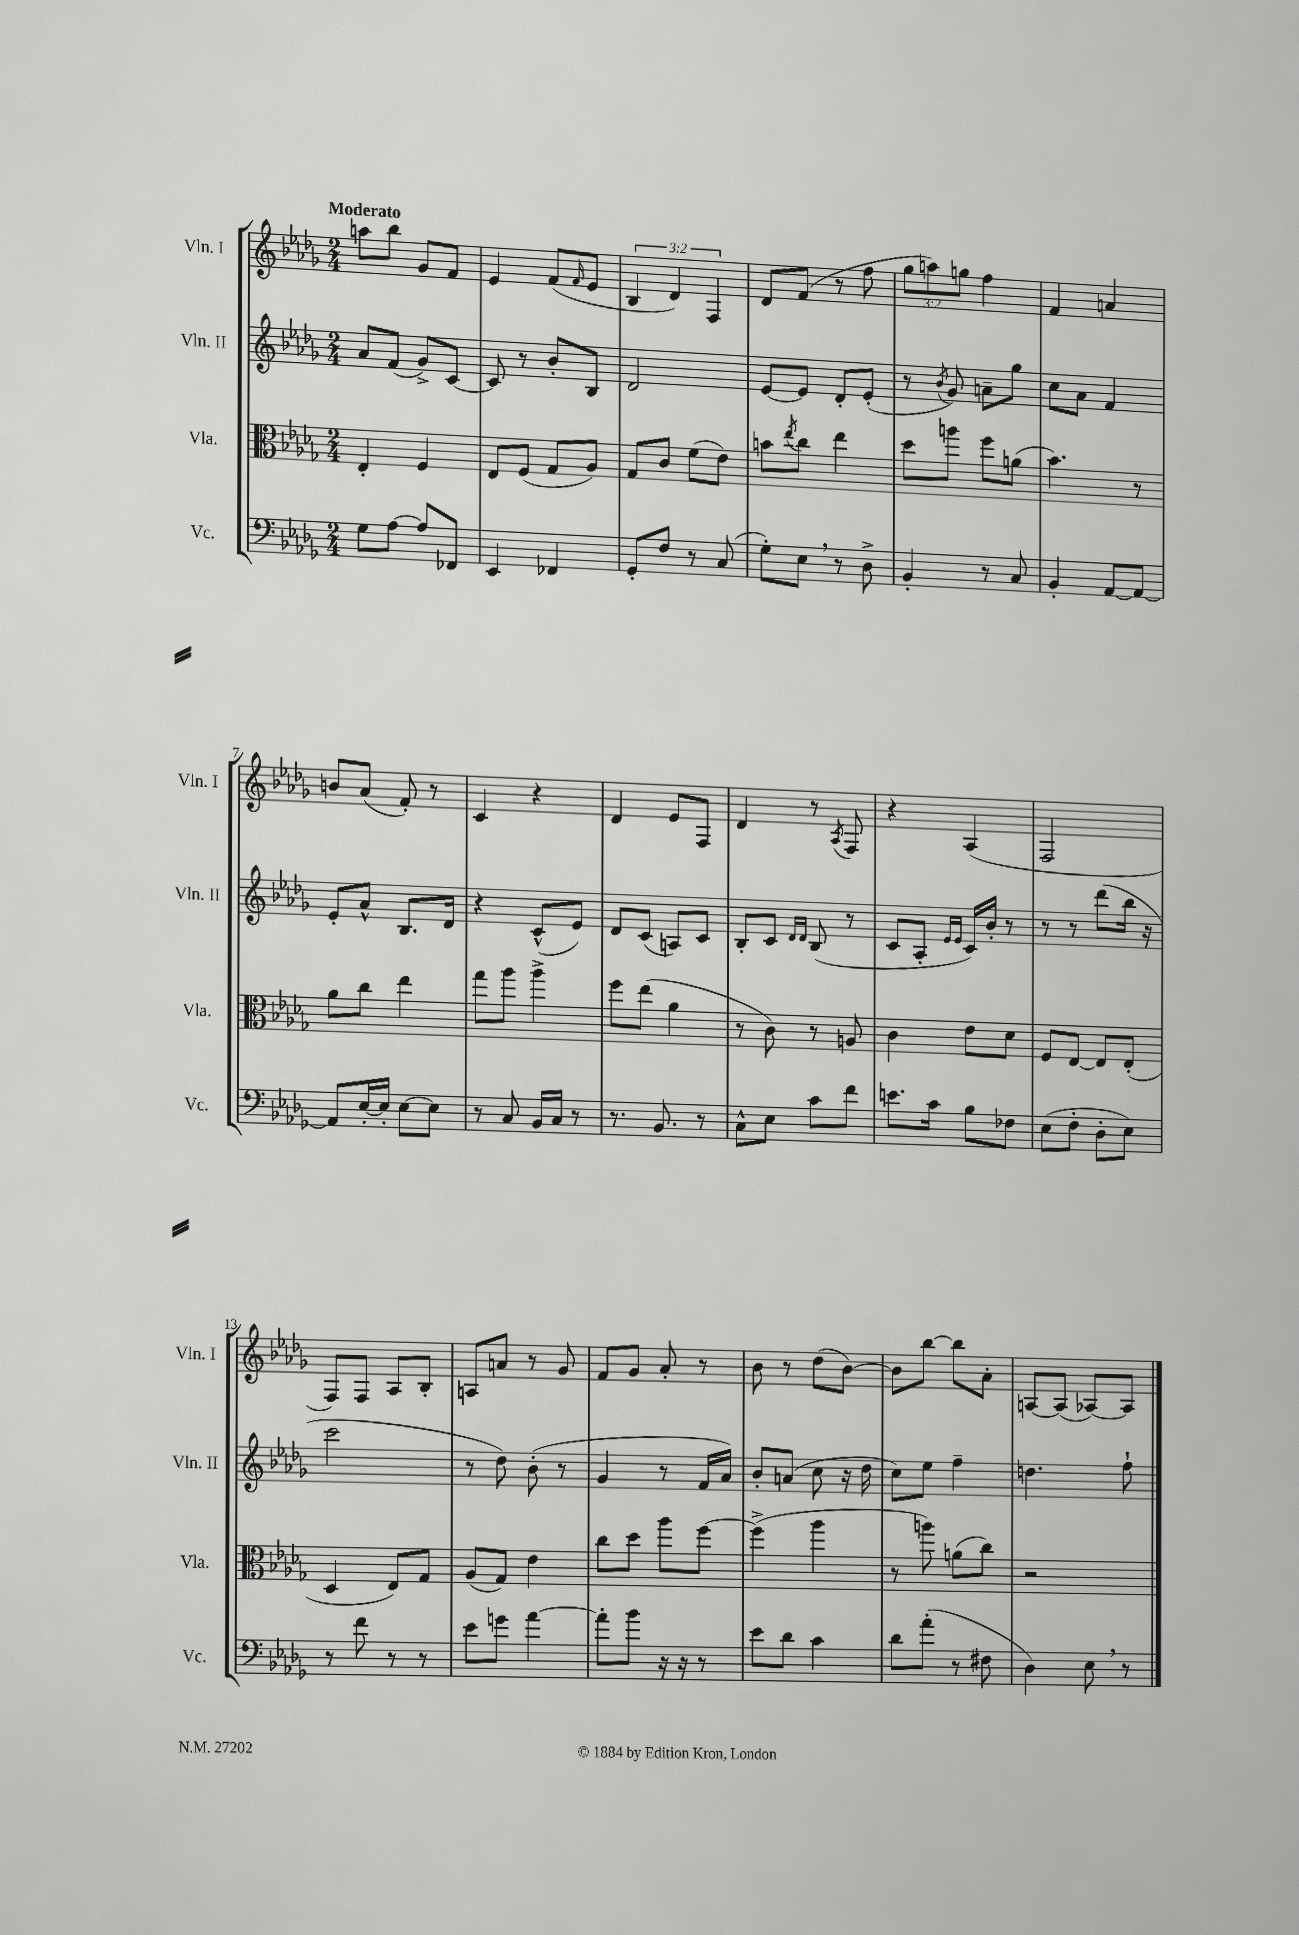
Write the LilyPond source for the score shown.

<<
\new StaffGroup <<
\new Staff = "s0" \with { instrumentName = "Vln. I" shortInstrumentName = "Vln. I" } {
    \clef treble \key des \major \numericTimeSignature \time 2/4 \override Staff.TupletNumber.text = #tuplet-number::calc-fraction-text \tempo "Moderato"
    a''8 bes''8 ges'8 f'8 |
    ees'4 f'8( \grace { f'16 } ees'8 |
    \tuplet 3/2 { bes4 des'4) f4 } |
    des'8 f'8( r8 f''8 |
    \tuplet 3/2 { ges''8 a''8) g''8 } f''4 |
    f'4 a'4 |
    b'8 aes'8( f'8-.) r8 |
    c'4 r4 |
    des'4 ees'8 f8 |
    des'4 r8 \acciaccatura { aes8 } f8 |
    r4 aes4( |
    f2 |
    f8) f8 aes8 bes8-. |
    a8 a'8 r8 ges'8 |
    f'8 ges'8 aes'8-. r8 |
    bes'8 r8 des''8( bes'8~) |
    bes'8 bes''8~ bes''8 aes'8-. |
    a8~ a8( aes8~) aes8 \bar "|." |
}
\new Staff = "s1" \with { instrumentName = "Vln. II" shortInstrumentName = "Vln. II" } {
    \clef treble \key des \major \numericTimeSignature \time 2/4
    aes'8 f'8( ges'8->) c'8~ |
    c'8 r8 bes'8-. bes8 |
    des'2 |
    ees'8~ ees'8 des'8-. ees'8-.( |
    r8 \acciaccatura { bes'8 } ges'8) a'8-- ges''8 |
    c''8 aes'8 f'4 |
    ees'8-. aes'8-^ bes8. des'16 |
    r4 c'8-^( ees'8) |
    des'8 c'8( a8) c'8 |
    bes8-. c'8 \grace { des'16 des'16 } bes8( r8 |
    c'8 aes8-. \grace { ees'16 ees'16 } c'16) bes'16-. r8 |
    r8 r8 des'''8( bes''16 r16 |
    c'''2 |
    r8 des''8) bes'8-.( r8 |
    ges'4 r8 f'16 aes'16) |
    bes'8-. a'8( c''8 r16 des''16 |
    c''8) ees''8 f''4-- |
    d''4. f''8-! \bar "|." |
}
\new Staff = "s2" \with { instrumentName = "Vla." shortInstrumentName = "Vla." } {
    \clef alto \key des \major \numericTimeSignature \time 2/4
    ees4-. f4 |
    ees8 f8( ges8 aes8) |
    ges8 c'8 f'8( ees'8) |
    b'8 \acciaccatura { ees''8 } c''8 ees''4 |
    des''8 a''8 f''8 a'8( |
    bes'4.) r8 |
    aes'8 c''8 ees''4 |
    ges''8 aes''8 aes''4-> |
    f''8 ees''8( aes'4 |
    r8 c'8) r8 a8 |
    c'4 ees'8 des'8 |
    f8 ees8~ ees8 ees8-.( |
    des4 ees8) ges8 |
    aes8( ges8) ees'4 |
    c''8 des''8 aes''8 f''8~ |
    f''4->( aes''4 |
    r8 a''8) a'8( c''8) |
    r2 \bar "|." |
}
\new Staff = "s3" \with { instrumentName = "Vc." shortInstrumentName = "Vc." } {
    \clef bass \key des \major \numericTimeSignature \time 2/4
    ges8 aes8~ aes8 fes,8 |
    ees,4 fes,4 |
    ges,8-. f8 r8 c8( |
    ges8-.) ees8 \breathe r8 des8-> |
    bes,4-. r8 c8 |
    bes,4-. aes,8~ aes,8~ |
    aes,8 ees16~-. ees16-. ees8~ ees8 |
    r8 c8 bes,16 c16 r8 |
    r8. bes,8. r8 |
    c8-^ ees8 c'8 f'8 |
    e'8. c'16 bes8 fes8 |
    ees8( f8-. des8-. ees8) |
    r8 f'8 r8 r8 |
    ees'8 g'8 aes'4~ |
    aes'8-. bes'8 r16 r16 r8 |
    ees'8 des'8 c'4 |
    des'8 aes'8-.( r8 fis8 |
    des4) ees8 \breathe r8 \bar "|." |
}
>>
>>
